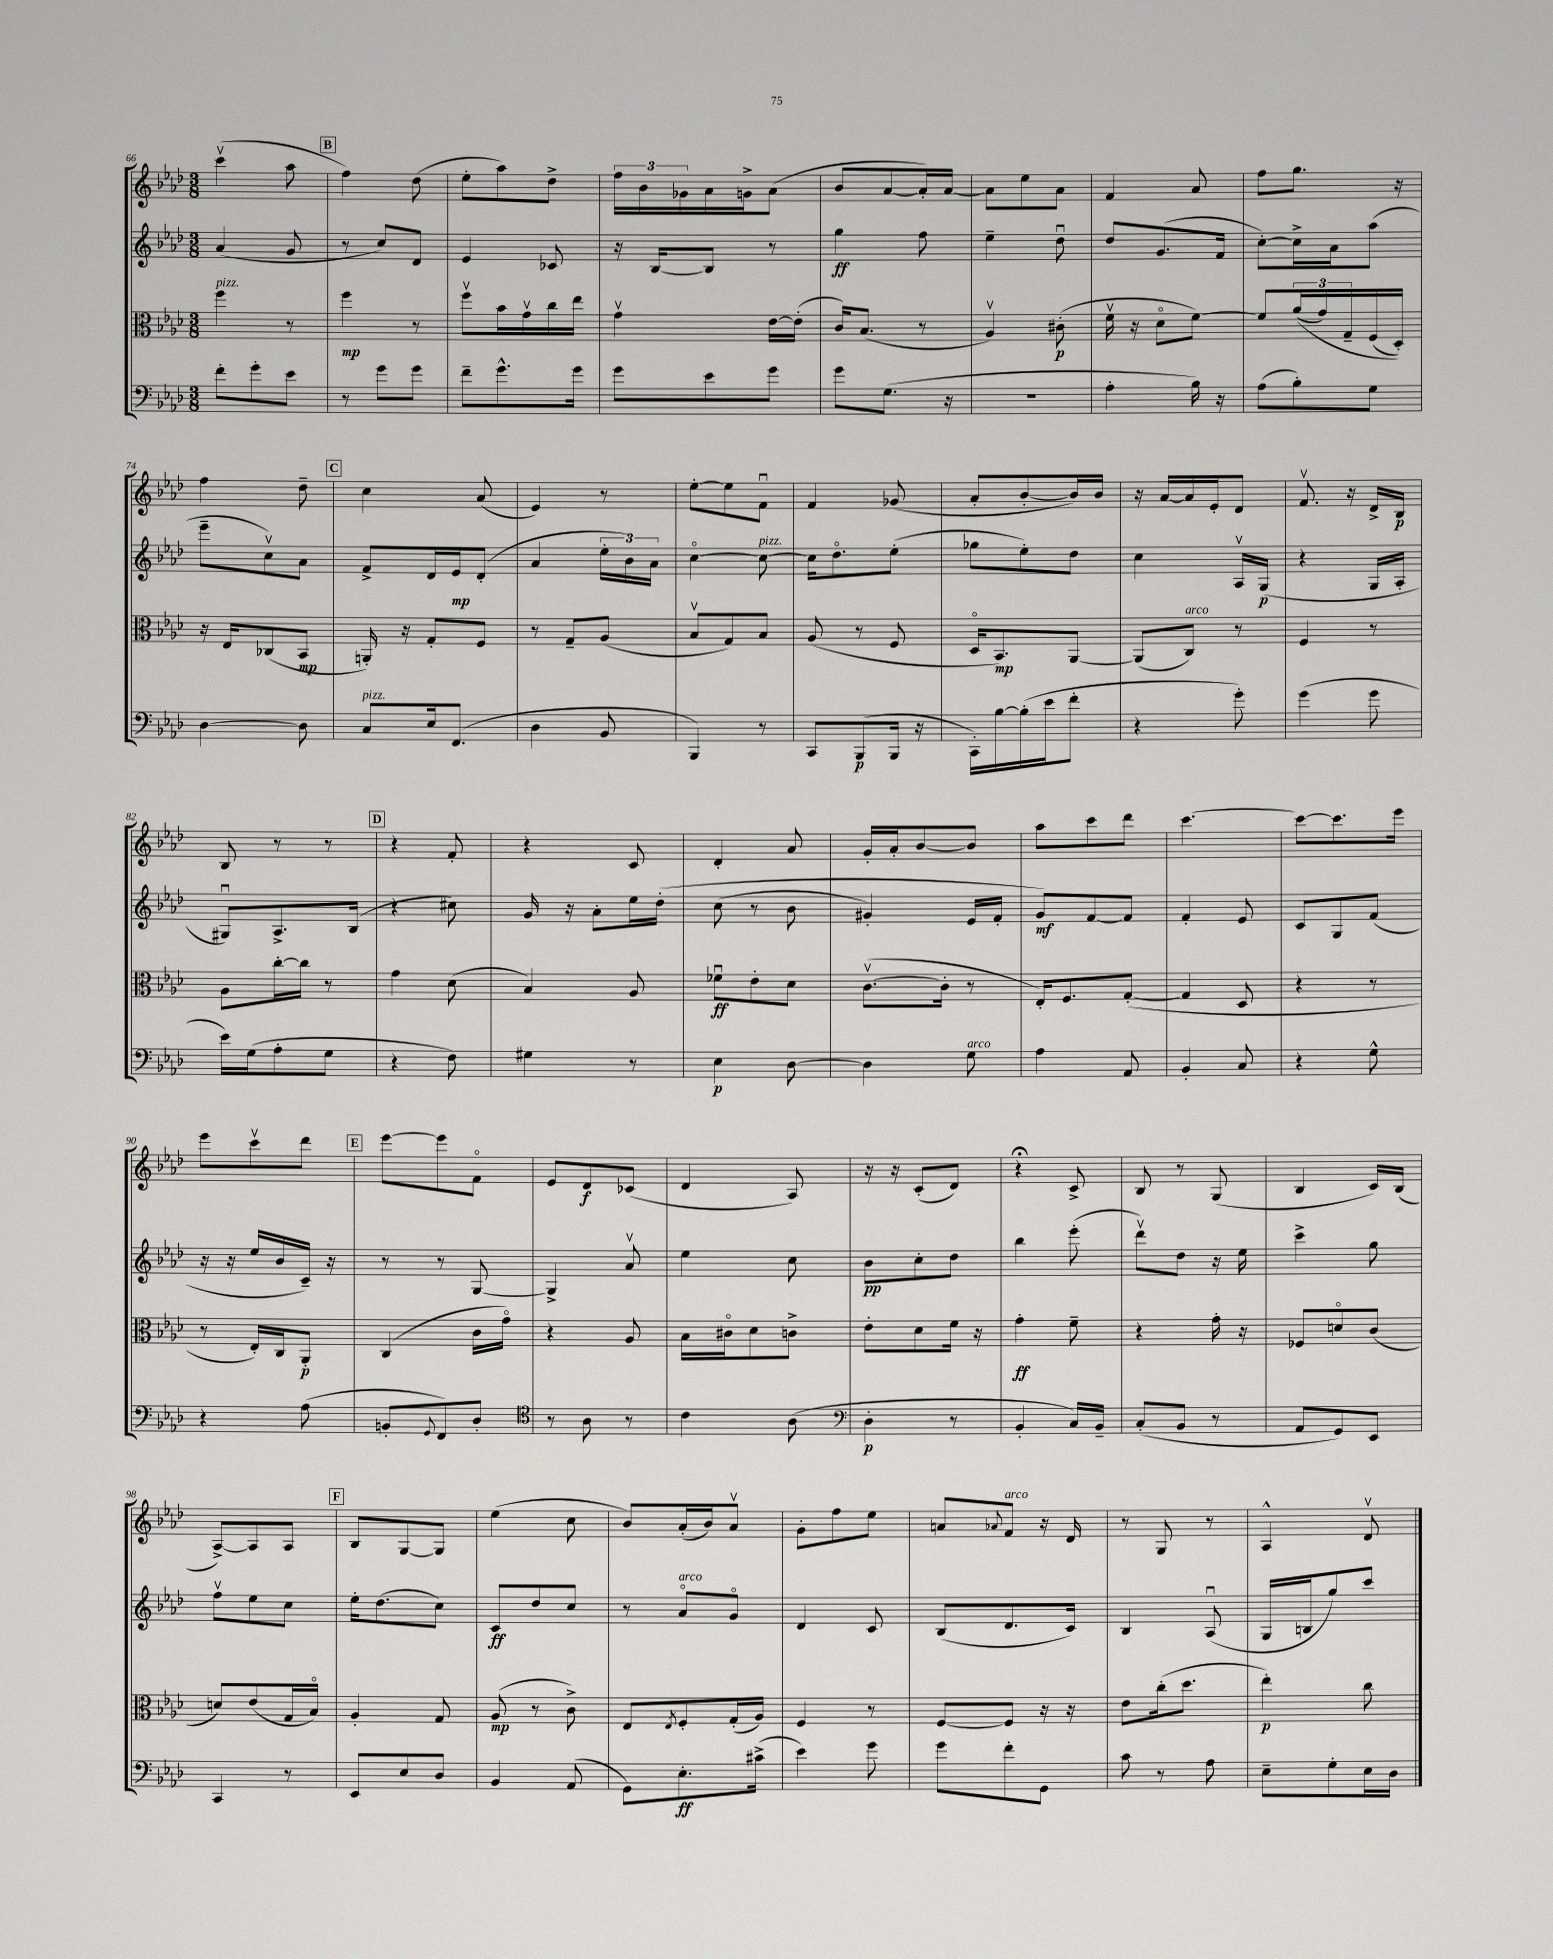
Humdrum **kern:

**kern	**dynam	**kern	**dynam	**kern	**dynam	**kern	**dynam
*part4	*part4	*part3	*part3	*part2	*part2	*part1	*part1
*staff4	*staff4	*staff3	*staff3	*staff2	*staff2	*staff1	*staff1
*clefF4	*	*clefC3	*	*clefG2	*	*clefG2	*
*k[b-e-a-d-]	*	*k[b-e-a-d-]	*	*k[b-e-a-d-]	*	*k[b-e-a-d-]	*
*M3/8	*	*M3/8	*	*M3/8	*	*M3/8	*
=66	=66	=66	=66	=66	=66	=66	=66
!	!	!LO:TX:a:i:t=pizz.	!	!	!	!	!
8f'\L	.	4ff\	.	(4a-/	.	(4cccv\	.
8g'\	.	.	.	.	.	.	.
8e-\J	.	8r	.	8g/	.	8aa-\	.
!!LO:REH:place=s1:t=B
=67	=67	=67	=67	=67	=67	=67	=67
8r	.	4ff\	mp	8r	.	4ff\)	.
8g\L	.	.	.	8cc/L)	.	.	.
8g\J	.	8r	.	8d-/J	.	(8dd-\	.
=68	=68	=68	=68	=68	=68	=68	=68
8f~\L	.	8ffv\L	.	4e-/	.	8ee-'\L	.
8.g^^\	.	16b-\L	.	.	.	8aa-\)	.
.	.	16gv\	.	.	.	.	.
.	.	16cc\	.	8c-X/	.	8dd-^\J	.
16g\Jk	.	16ee-\JJ	.	.	.	.	.
=69	=69	=69	=69	=69	=69	=69	=69
8g\L	.	4gv\	.	16r	.	24ff\LL	.
.	.	.	.	.	.	24b-\	.
.	.	.	.	[16B-/KL	.	.	.
.	.	.	.	.	.	24g-X\	.
8e-\	.	.	.	8B-/J]	.	16a-\	.
.	.	.	.	.	.	16gn^\J	.
8g\J	.	[16e-\LL	.	8r	.	(8a-\J	.
.	.	(16e-'\JJ]	.	.	.	.	.
=70	=70	=70	=70	=70	=70	=70	=70
8g\L	.	16c/KL)	.	4gg\	ff	8b-/L	.
.	.	(8.B-/J	.	.	.	.	.
(8.G\J	.	.	.	.	.	[8a-/	.
.	.	8r	.	8ff\	.	16a-'/L])	.
16r	.	.	.	.	.	[16a-/JJ	.
=71	=71	=71	=71	=71	=71	=71	=71
4.r	.	4A-v/)	.	4ee-~\	.	8a-\L]	.
.	.	.	.	.	.	8ee-\	.
.	.	(8c#X'\	p	8dd-u\	.	8a-\J	.
=72	=72	=72	=72	=72	=72	=72	=72
4A-'\	.	16fv\	.	8dd-/L	.	4f/	.
.	.	16r	.	.	.	.	.
.	.	8d-\L	.	(8.g/	.	.	.
16B-\)	.	[8f\J)	.	.	.	8a-/	.
16r	.	.	.	16f/Jk	.	.	.
=73	=73	=73	=73	=73	=73	=73	=73
(8A-\L	.	8f/L]	.	[8cc'\L)	.	8ff\L	.
8B-'\)	.	((24a-/L	.	16cc^\L]	.	8.gg\J	.
.	.	24g/)	.	.	.	.	.
.	.	.	.	16a-\J	.	.	.
.	.	24G~/	.	.	.	.	.
8G\J	.	(16F/	.	(8aa-\J	.	.	.
.	.	16D-'/JJ))	.	.	.	16r	.
!!LO:LB:g=z
=74	=74	=74	=74	=74	=74	=74	=74
[4D-\	.	16r	.	8eee-~\L	.	4ff\	.
.	.	16E-/KL	.	.	.	.	.
.	.	(8C-X/	.	8ccv\)	.	.	.
8D-\]	.	8BB-/J	mp	8a-\J	.	8dd-~\	.
!!LO:REH:place=s1:t=C
=75	=75	=75	=75	=75	=75	=75	=75
!LO:TX:a:i:t=pizz.	!	!	!	!	!	!	!
8C/L	.	16AAn'/)	.	8f^/L	.	4cc\	.
.	.	16r	.	.	.	.	.
16E-/k	.	8G'/L	.	16d-/L	.	.	.
(8.FF/J	.	.	.	16e-/J	mp	.	.
.	.	8F/J	.	(8d-'/J	.	(8a-/	.
=76	=76	=76	=76	=76	=76	=76	=76
4D-\	.	8r	.	4a-/	.	4e-/)	.
.	.	8G~/L	.	.	.	.	.
8BB-/	.	(8A-/J	.	24ee-'\LL	.	8r	.
.	.	.	.	24b-\)	.	.	.
.	.	.	.	24a-\JJ	.	.	.
=77	=77	=77	=77	=77	=77	=77	=77
4BBB-/)	.	8B-v/L	.	[4cc\	.	[8ee-'\L	.
.	.	8G/)	.	.	.	8ee-\]	.
!	!	!	!	!LO:TX:a:i:t=pizz.	!	!	!
8r	.	8B-/J	.	8cc\_	.	8fu\J	.
=78	=78	=78	=78	=78	=78	=78	=78
8CC/L	.	(8A-/	.	16cc\KL]	.	4f/	.
.	.	.	.	8.dd-\	.	.	.
(8BBB-/	p	8r	.	.	.	.	.
16BBB-/Jk	.	8F/	.	(8ee-'\J	.	(8g-X/	.
16r	.	.	.	.	.	.	.
=79	=79	=79	=79	=79	=79	=79	=79
16CC'\LL)	.	16D-/KL	.	8gg-X\L	.	8a-'/L	.
[16B-\	.	8.BB-/)	mp	.	.	.	.
(16B-'\]	.	.	.	8ee-'\)	.	[8b-'/	.
16e-\J	.	.	.	.	.	.	.
8f'\J	.	[8AA-/J	.	8dd-\J	.	16b-/L])	.
.	.	.	.	.	.	16b-/JJ	.
=80	=80	=80	=80	=80	=80	=80	=80
4r	.	(8AA-/L]	.	4cc\	.	16r	.
.	.	.	.	.	.	[16a-/LL	.
!	!	!LO:TX:a:i:t=arco	!	!	!	!	!
.	.	8C/J)	.	.	.	16a-/]	.
.	.	.	.	.	.	16e-'/J	.
8g'\)	.	8r	.	16A-v/LL	.	8d-/J	.
.	.	.	.	(16G/JJ	p	.	.
=81	=81	=81	=81	=81	=81	=81	=81
(4g\	.	4F/	.	4r	.	8.fv/	.
.	.	.	.	.	.	16r	.
8g\	.	8r	.	16G/LL	.	16d-^/LL	.
.	.	.	.	16A-'/JJ	.	16B-/JJ	p
!!LO:LB:g=z
=82	=82	=82	=82	=82	=82	=82	=82
16e-\LL)	.	8A-\L	.	8G#Xu/L)	.	8B-/	.
(16G\J	.	.	.	.	.	.	.
8A-'\	.	[16cc'\L	.	8.A-^/	.	8r	.
.	.	16cc\JJ]	.	.	.	.	.
8G\J	.	8r	.	.	.	8r	.
.	.	.	.	(16B-/Jk	.	.	.
!!LO:REH:place=s1:t=D
=83	=83	=83	=83	=83	=83	=83	=83
4r	.	4g\	.	4r	.	4r	.
8F\)	.	(8d-\	.	8cc#X\)	.	8f'/	.
=84	=84	=84	=84	=84	=84	=84	=84
4G#X\	.	4B-/)	.	16g/	.	4r	.
.	.	.	.	16r	.	.	.
.	.	.	.	8a-'\L	.	.	.
8r	.	8A-/	.	16ee-\L	.	8c/	.
.	.	.	.	(16dd-'\JJ	.	.	.
=85	=85	=85	=85	=85	=85	=85	=85
4E-\	p	8f-Xu\L	ff	(8cc\	.	4d-'/	.
.	.	8e-'\	.	8r	.	.	.
[8D-\	.	8d-\J	.	8b-\	.	8a-/	.
=86	=86	=86	=86	=86	=86	=86	=86
4D-\]	.	([8.cv\L	.	4g#X'/)	.	16g'/LL	.
.	.	.	.	.	.	16a-'/J	.
.	.	.	.	.	.	[8b-/	.
.	.	16c'\Jk]	.	.	.	.	.
!LO:TX:a:i:t=arco	!	!	!	!	!	!	!
8G\	.	8r	.	16e-/LL	.	8b-/J]	.
.	.	.	.	16f'/JJ	.	.	.
=87	=87	=87	=87	=87	=87	=87	=87
4A-\	.	16E-'/KL)	.	8g/L)	mf	8aa-\L	.
.	.	8.F/	.	.	.	.	.
.	.	.	.	[8f/	.	8ccc\	.
8AA-/	.	([8G'/J	.	8f/J]	.	8ddd-\J	.
=88	=88	=88	=88	=88	=88	=88	=88
4BB-'/	.	4G/]	.	4f'/	.	[4.ccc\	.
8C/	.	8D-/	.	8e-/	.	.	.
=89	=89	=89	=89	=89	=89	=89	=89
4r	.	4r	.	8c/L	.	8ccc\L_	.
.	.	.	.	8G/	.	8.ccc\]	.
8G^^\	.	8r	.	(8f/J	.	.	.
.	.	.	.	.	.	16eee-\Jk	.
!!LO:LB:g=z
=90	=90	=90	=90	=90	=90	=90	=90
4r	.	8r	.	16r	.	8eee-\L	.
.	.	.	.	16r	.	.	.
.	.	16E-'/LL)	.	16ee-/LL	.	8cccv\	.
.	.	16C/J	.	16b-/	.	.	.
(8A-\	.	8AA-'/J	p	16c~/JJ)	.	8ddd-\J	.
.	.	.	.	16r	.	.	.
!!LO:REH:place=s1:t=E
=91	=91	=91	=91	=91	=91	=91	=91
8BBn'/L	.	(4C/	.	8r	.	[8eee-\L	.
8qqGG/	.	.	.	.	.	.	.
8FF/)	.	.	.	8r	.	8eee-\]	.
8D-'/J	.	16c\LL	.	[8G/	.	8f\J	.
.	.	16g\JJ)	.	.	.	.	.
=92	=92	=92	=92	=92	=92	=92	=92
*clefC4	*	*	*	*	*	*	*
8r	.	4r	.	4G^/]	.	8e-/L	.
8A-\	.	.	.	.	.	8d-/	f
8r	.	8A-/	.	8a-v/	.	(8c-X/J	.
=93	=93	=93	=93	=93	=93	=93	=93
4c\	.	16B-\LL	.	4ee-\	.	4d-/	.
.	.	16c#X\J	.	.	.	.	.
.	.	8d-\	.	.	.	.	.
(8A-\	.	8cn^\J	.	8cc\	.	8A-/)	.
=94	=94	=94	=94	=94	=94	=94	=94
*clefF4	*	*	*	*	*	*	*
4D-'\	p	8e-'\L	.	8b-\L	pp	16r	.
.	.	.	.	.	.	16r	.
.	.	8d-\	.	8cc'\	.	(8c'/L	.
8r	.	16f\Jk	.	8dd-\J	.	8d-/J)	.
.	.	16r	.	.	.	.	.
=95	=95	=95	=95	=95	=95	=95	=95
4BB-'/	.	4g'\	ff	4bb-\	.	4r;<	.
16C/LL)	.	8f~\	.	(8eee-'\	.	8c^/	.
16BB-~/JJ	.	.	.	.	.	.	.
=96	=96	=96	=96	=96	=96	=96	=96
(8C'/L	.	4r	.	8ddd-v\L)	.	8B-/	.
8BB-/J	.	.	.	8dd-\J	.	8r	.
8r	.	16g'\	.	16r	.	(8G/	.
.	.	16r	.	16ee-\	.	.	.
=97	=97	=97	=97	=97	=97	=97	=97
8AA-/L	.	8F-X/L	.	4ccc^\	.	4B-/	.
8GG/)	.	8dn/	.	.	.	.	.
8EE-/J	.	(8c/J	.	8gg\	.	16c/LL)	.
.	.	.	.	.	.	(16B-/JJ	.
!!LO:LB:g=z
=98	=98	=98	=98	=98	=98	=98	=98
4CC/	.	8dn/L)	.	8ffv\L	.	[8A-^/L)	.
.	.	(8e-/	.	8ee-\	.	8A-/]	.
8r	.	16G/L	.	8cc\J	.	8A-/J	.
.	.	16B-/JJ)	.	.	.	.	.
!!LO:REH:place=s1:t=F
=99	=99	=99	=99	=99	=99	=99	=99
8EE-/L	.	4A-'/	.	16ee-'\KL	.	8B-/L	.
.	.	.	.	(8.dd-\	.	.	.
8E-/	.	.	.	.	.	[8G/	.
8D-/J	.	8G/	.	8cc\J)	.	8G/J]	.
=100	=100	=100	=100	=100	=100	=100	=100
4BB-/	.	(8A-/	mp	8c/L	ff	(4ee-\	.
.	.	8r	.	8dd-/	.	.	.
(8AA-/	.	8c^\)	.	8cc/J	.	8cc\	.
=101	=101	=101	=101	=101	=101	=101	=101
8GG\L)	.	8E-/L	.	8r	.	8b-/L)	.
.	.	8qE-/	.	.	.	.	.
!	!	!	!	!LO:TX:a:i:t=arco	!	!	!
8.E-'\	ff	8F'/	.	8a-/L	.	(16a-'/L	.
.	.	.	.	.	.	16b-/J)	.
.	.	(16G'/L	.	8g/J	.	8a-v/J	.
(16c#X^\Jk	.	16A-/JJ)	.	.	.	.	.
=102	=102	=102	=102	=102	=102	=102	=102
4e-\)	.	4F/	.	4d-/	.	8g'\L	.
.	.	.	.	.	.	8ff\	.
8g\	.	8r	.	8c/	.	8ee-\J	.
=103	=103	=103	=103	=103	=103	=103	=103
8g\L	.	[8F/L	.	(8B-/L	.	8an/L	.
.	.	.	.	.	.	8qqa-X/	.
!	!	!	!	!	!	!LO:TX:a:i:t=arco	!
8f'\	.	8F/J]	.	8.d-/	.	8f/J	.
8GG\J	.	16r	.	.	.	16r	.
.	.	16r	.	16c/Jk)	.	16d-/	.
=104	=104	=104	=104	=104	=104	=104	=104
8c\	.	8e-\L	.	4B-/	.	8r	.
8r	.	(16cc'\k	.	.	.	8G/	.
.	.	8.dd-\J	.	.	.	.	.
8A-\	.	.	.	(8A-u/	.	8r	.
=105	=105	=105	=105	=105	=105	=105	=105
8E-~\L	.	4ee-'\)	p	16G/LL	.	4A-^^/	.
.	.	.	.	16Bn/J	.	.	.
8G'\	.	.	.	8gg/)	.	.	.
16E-\L	.	8cc\	.	8ccc/J	.	8d-v/	.
16D-\JJ	.	.	.	.	.	.	.
==	==	==	==	==	==	==	==
*-	*-	*-	*-	*-	*-	*-	*-
